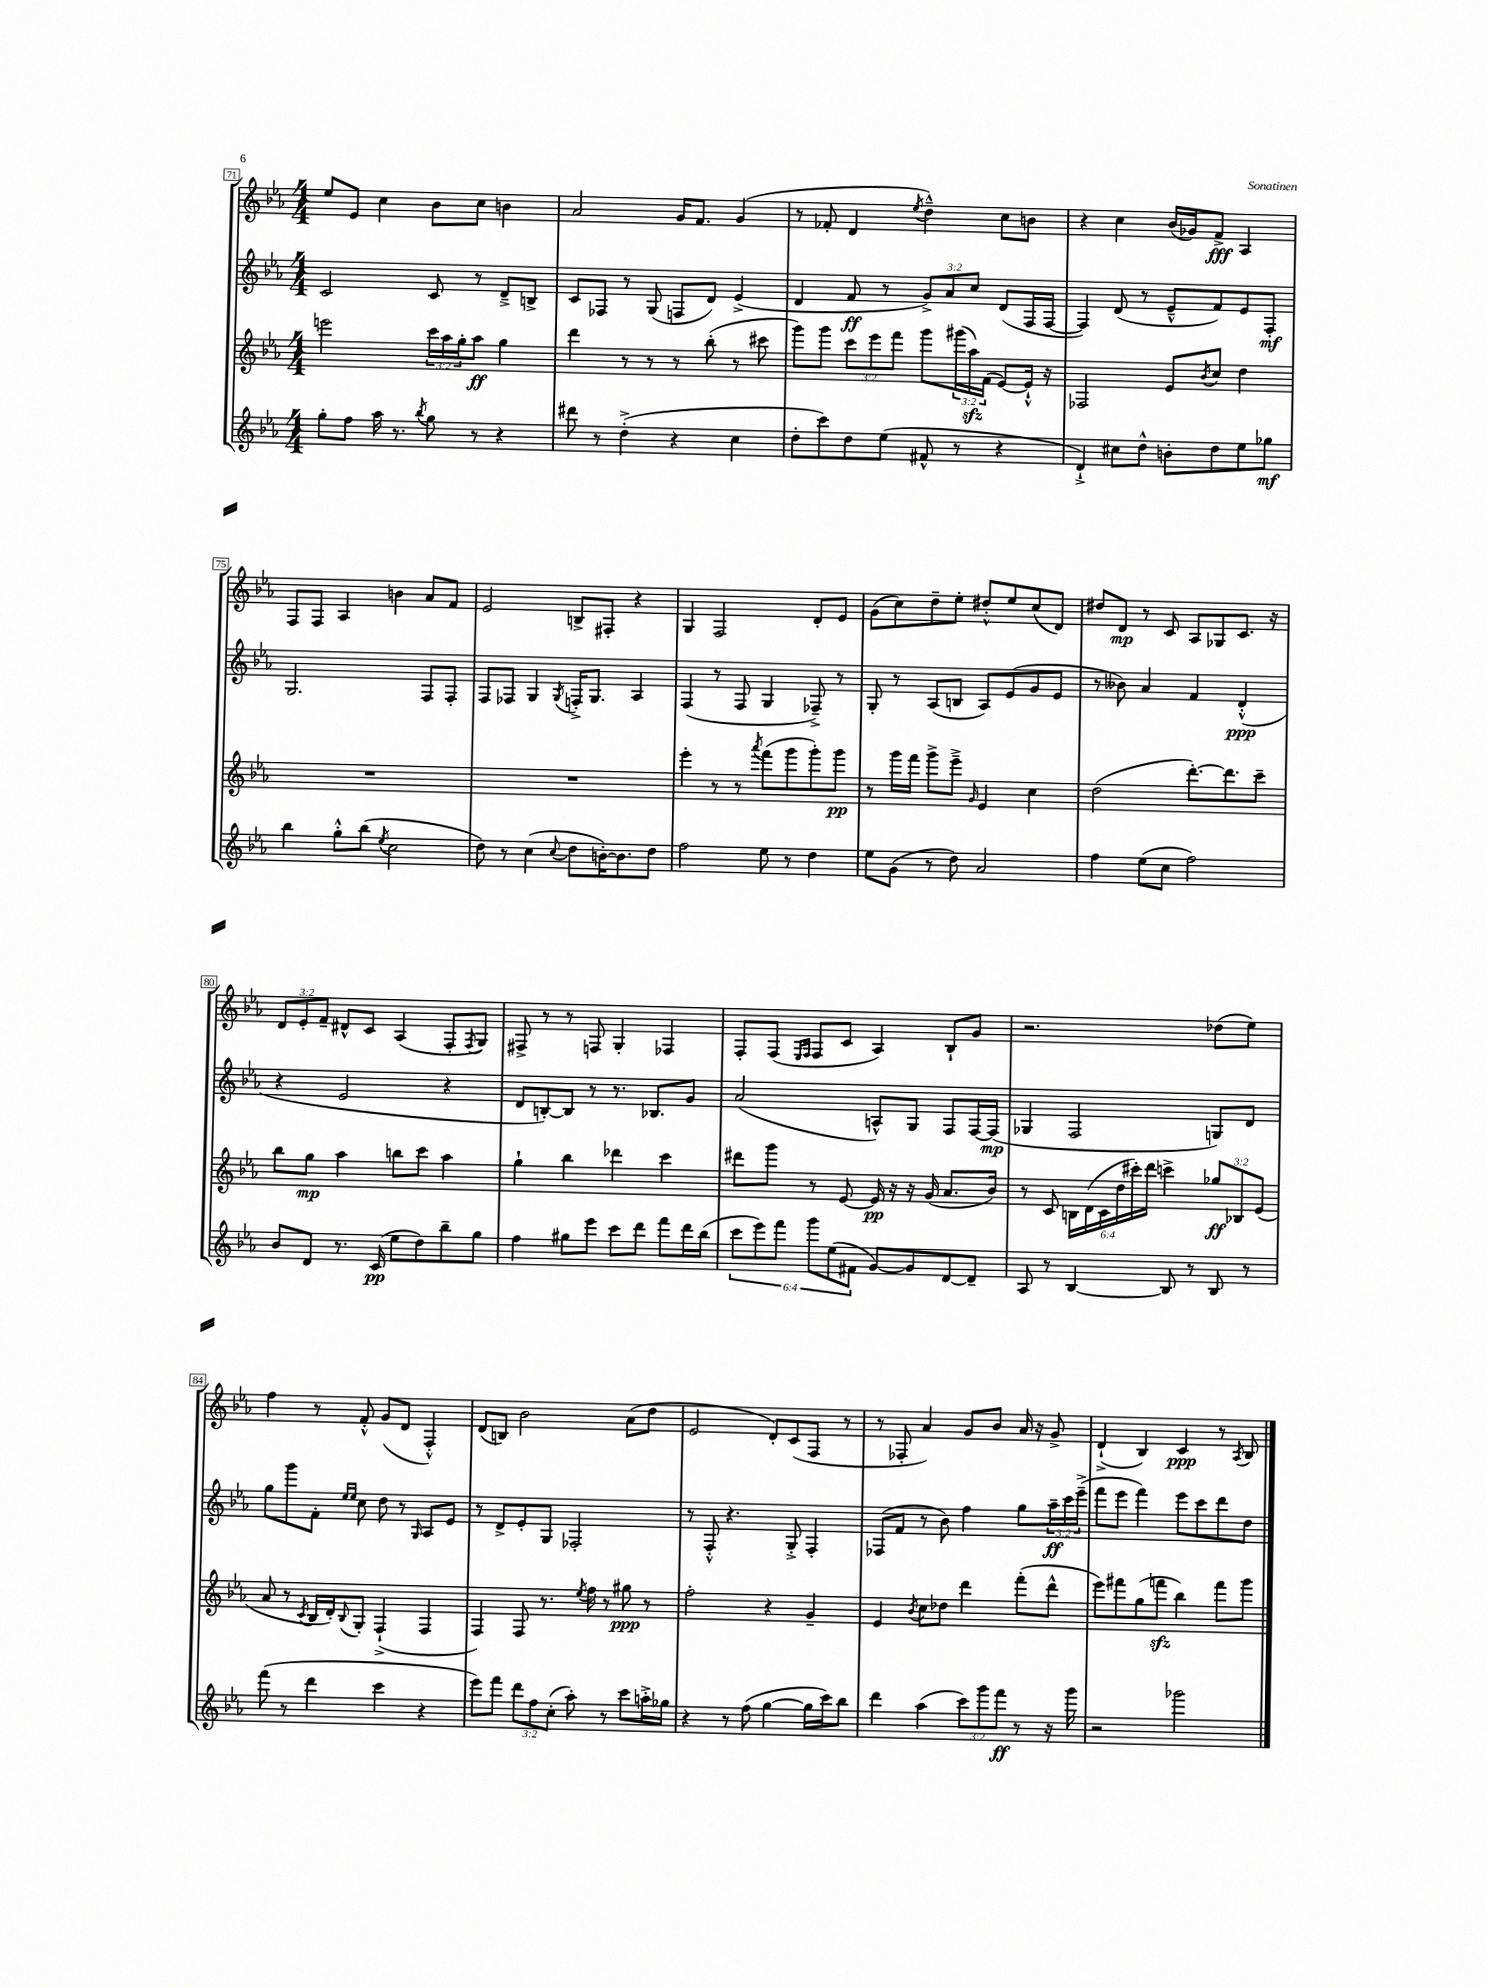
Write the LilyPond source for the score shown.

<<
\new StaffGroup <<
\new Staff = "s0" {
    \clef treble \key ees \major \numericTimeSignature \time 4/4 \override Staff.TupletNumber.text = #tuplet-number::calc-fraction-text
    ees''8 ees'8 c''4 bes'8 c''8 b'4 |
    aes'2 g'16 f'8. g'4( |
    r8 fes'8-. d'4 \acciaccatura { ees''8 } d''4---^) c''8 b'8 |
    r4 c''4 bes'16( ges'16) f'8->\fff aes4 |
    f8 f8 aes4 b'4 aes'8 f'8 |
    ees'2 b8-> fis8-. r4 |
    g4 f2 d'8-. ees'8 |
    g'8( c''8) d''8-- ees''8-. dis''8-.-^ ees''8 c''8( d'8) |
    dis''8 d'8\mp r8 c'8 aes8 ges8 c'8. r16 |
    \tuplet 3/2 { d'8 ees'8-. f'8-- } dis'8-^ c'8 aes4( f8-. \acciaccatura { f8 } g8) |
    fis8-> r8 r8 f8 g4-. fes4 |
    f8-. f8( \grace { ees16 f16 } f8 c'8 aes4) bes8-! g'8 |
    r2. des''8( ees''8) |
    f''4 r8 f'8-.-^ g'8( d'8 f4-.-^) |
    d'8( b8) bes'2 aes'8( d''8 |
    ees'2 d'8-.) c'8( f8 r8 |
    r8 fes8-. aes'4) g'8 bes'8 aes'16 r16 g'8-> |
    d'4-!->( bes4) c'4\ppp r8 \acciaccatura { aes8 } bes8 \bar "|." |
}
\new Staff = "s1" {
    \clef treble \key ees \major \numericTimeSignature \time 4/4 \override Staff.TupletNumber.text = #tuplet-number::calc-fraction-text
    c'2 c'8 r8 d'8---> b8-> |
    c'8 fes8 r8 g8( f8 d'8) ees'4->( |
    d'4 f'8\ff r8 \tuplet 3/2 { g'8->) aes'8 c''8 } d'8( f16 f16~ |
    f4) d'8( r8 ees'8---^ f'8) ees'8 f8-.\mf |
    g2. f8 f8-. |
    f8 fes8 g4 \acciaccatura { g8 } f16-.-> g8. aes4 |
    f4( r8 f8 g4 fes8--->) r8 |
    g8-. r8 aes8( b8 aes8) ees'8( g'8 ees'8 |
    r8 beses'8) aes'4 f'4 d'4-.-^\ppp( |
    r4 ees'2 r4 |
    d'8 b8~-.) b8 r8 r8. bes8. g'8 |
    aes'2( a8-^) g8 f8 f16~ f16\mp( |
    ges4 f2 g8) d'8 |
    g''8 g'''8 f'8-. \grace { ees''16 ees''16 } c''8 d''8 r8 \grace { g16 } aes8 ees'8 |
    r8 d'8-> ees'8-. g8 fes2-. |
    r8 f8-.-^ r4. g8-.-> f4-. |
    fes8( f'8 r8 bes'8) f''4 g''8 \tuplet 3/2 { aes''16--\ff c'''16 ees'''16--->( } |
    f'''8 ees'''8 f'''4) ees'''8 c'''8 d'''8 d''8 \bar "|." |
}
\new Staff = "s2" {
    \clef treble \key ees \major \numericTimeSignature \time 4/4 \override Staff.TupletNumber.text = #tuplet-number::calc-fraction-text
    e'''2 \tuplet 3/2 { c'''16 aes''16 g''16-. } aes''8\ff g''4 |
    d'''4 r8 r8 r8 bes''8-.( r8 cis'''8 |
    g'''8) g'''8 \tuplet 3/2 { c'''8 ees'''8 f'''8 } g'''8 \tuplet 3/2 { gis'''16( aes''16\sfz) f'16( } ees'8~) ees'16-!-^ r16 |
    fes2 ees'8 \acciaccatura { bes'8 } c''8 d''4 |
    R1 |
    R1 |
    ees'''4-. r8 r8 \acciaccatura { aes'''8 } f'''8( g'''8 g'''8-.) g'''8\pp |
    r8 g'''16 f'''16 g'''8-> ees'''8---> \grace { g'16 } ees'4 c''4 |
    d''2( d'''8.~-.) d'''8. c'''8-- |
    bes''8 g''8\mp aes''4 b''8 c'''8 aes''4 |
    g''4-! bes''4 des'''4 c'''4 |
    dis'''8 g'''8 r8 ees'8~ ees'16\pp r16 r16 g'16( aes'8. bes'16) |
    r8 c'8 \tuplet 6/4 { b16 d'16( c'16 d''16 cis'''16-.) d'''16 } c'''4-> \tuplet 3/2 { ges''8\ff bes8 ees'8( } |
    aes'8 r8 \acciaccatura { c'8 } bes16 d'16-.) \appoggiatura { bes8 } g8-. f4-!->( f4 |
    f4) f8 r8. \acciaccatura { ees''8 } f''16 r8 gis''8\ppp r8 |
    f''2-. r4 g'4-- |
    ees'4 \acciaccatura { bes'8 } c''8 des''8 d'''4 f'''8-.( d'''8-^ |
    ees'''8) fis'''8 g''8( f'''8\sfz bes''4) f'''8 g'''8 \bar "|." |
}
\new Staff = "s3" {
    \clef treble \key ees \major \numericTimeSignature \time 4/4 \override Staff.TupletNumber.text = #tuplet-number::calc-fraction-text
    g''8-. f''8 aes''16 r8. \acciaccatura { bes''8 } g''8 r8 r4 |
    dis'''8 r8 d''4-.->( r4 c''4 |
    d''8-. c'''8) d''8 ees''8( fis'8-^ r8 r4 |
    d'4-!->) cis''8 d''8-^ b'8-. d''8 ees''8 ges''8\mf |
    bes''4 g''8-.-^ bes''8( \acciaccatura { ees''8 } c''2 |
    d''8) r8 c''4( \appoggiatura { c''8 } d''8 b'16~-.) b'8. d''8 |
    f''2 ees''8 r8 d''4 |
    ees''8 g'8( r8 d''8) aes'2 |
    f''4 ees''8( c''8 f''2) |
    bes'8 d'8 r8. c'16\pp( ees''8 d''8) bes''8-- g''8 |
    f''4 gis''8 ees'''8 c'''8 d'''8 f'''8 d'''16 bes''16( |
    \tuplet 6/4 { c'''8 ees'''8) f'''8 g'''8 ees''8( fis'8 } g'8~) g'8 d'8~ d'8-- |
    aes8 r8 bes4~ bes8 r8 bes8 r8 |
    f'''8( r8 d'''4 c'''4 r4 |
    ees'''8) f'''8 \tuplet 3/2 { d'''8 f''8 c''8-.( } aes''8-.) r8 c'''8 a''16-.-> ges''16 |
    r4 r8 f''8( g''4~ g''16 c'''16) bes''8 |
    d'''4 aes''4( \tuplet 3/2 { c'''8) g'''8 f'''8\ff } r8 r16 g'''16 |
    r2 ges'''2 \bar "|." |
}
>>
>>
\layout { \context { \Score currentBarNumber = #71 \override BarNumber.stencil = #(make-stencil-boxer 0.1 0.3 ly:text-interface::print) } }
